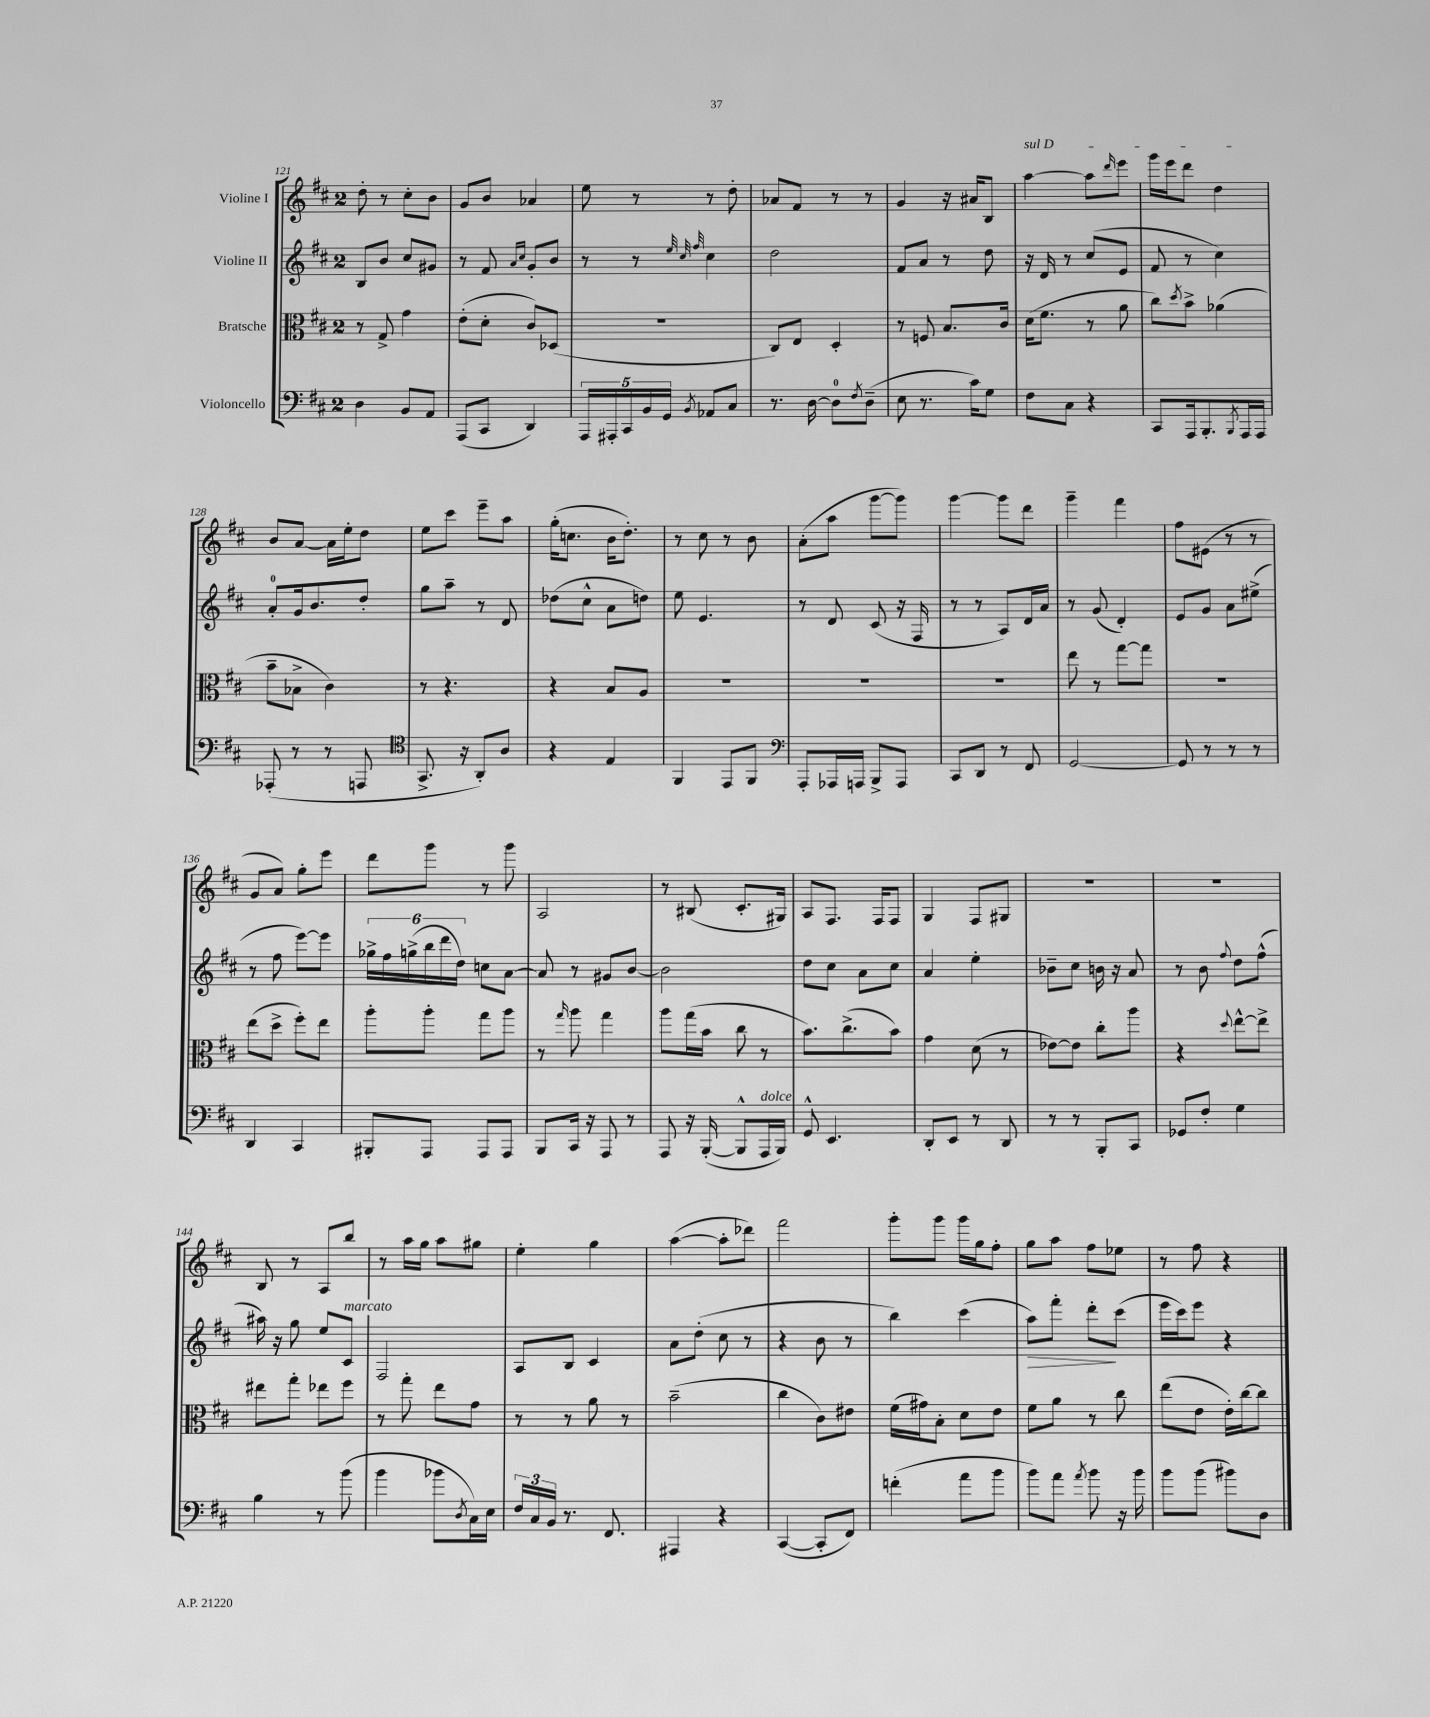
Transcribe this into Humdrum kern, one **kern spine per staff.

**kern	**kern	**kern	**kern
*staff4	*staff3	*staff2	*staff1
*clefF4	*clefC3	*clefG2	*clefG2
*k[f#c#]	*k[f#c#]	*k[f#c#]	*k[f#c#]
*M2/4	*M2/4	*M2/4	*M2/4
4D\	8r	8B/L	8dd'\
.	8G^/	8b/J	8r
8BB/L	4g\	8cc#/L	8cc#'\L
8AA/J	.	8g#/J	8b\J
=	=	=	=
(8AAA/L	(8e'\L	8r	8g/L
8CC#/J	8d'\J	8f#/	8b/J
.	.	16qqa/LL	.
.	.	16qqcc#/JJ	.
4DD/)	8c#/L)	8g'/L	4a-/
.	(8D-/J	8b/J	.
=	=	=	=
20AAA/LL	2r	8r	8ee\
20AAA#'/	.	.	.
20CC#/	.	.	.
.	.	8r	8r
20BB/	.	.	.
20GG/JJ	.	.	.
.	.	32qqee/	.
.	.	32qqcc#/	.
8qBB/	.	32qqff#/	.
8AA-/L	.	4cc#\	8r
8C#/J	.	.	8dd'\
=	=	=	=
8.r	8C#/L)	2dd\	8a-/L
.	8E/J	.	8f#/J
[16D\	.	.	.
8D\]L	4D'/	.	8r
8qF#/	.	.	.
(8D~\J	.	.	8r
=	=	=	=
8E\	8r	8f#/L	4g/
8.r	8F/	8a/J	.
.	8.B/L	8r	16r
16c#\LK)	.	.	16a#/LK
8G\J	.	8dd\	8B/J
.	16c#/Jk	.	.
=	=	=	=
8F#\L	(16d\LK	16r	[4aa\
.	8.f#\J	16d/	.
8C#\J	.	8r	.
4r	8r	(8cc#/L	8aa\]L
.	.	.	16qqddd/
.	8a\	8e/J	8eee\J
=	=	=	=
8CC#/L	8cc#\L)	8f#/	16ggg\LL
.	.	.	16eee\J
.	8qdd/	.	.
16AAA/k	8b^\J	8r	8ddd\J
8.BBB'/	.	.	.
.	(4a-\	4cc#\)	4dd\
8qBBB/	.	.	.
16AAA/L	.	.	.
16AAA/JJ	.	.	.
=	=	=	=
(8AAA-'/	8b~\L	8a'/L	8b/L
8r	8B-^\J	16g/k	[8a/J
.	.	8.b/	.
8r	4c#\)	.	16a\]LL
.	.	.	16ee'\J
8AAA/	.	8dd'/J	8dd\J
=	=	=	=
*clefC4	*	*	*
8.GG^/	8r	8gg\L	8ee\L
.	4.r	8aa~\J	8ccc#\J
16r	.	.	.
8AA'/L)	.	8r	8eee~\L
8A/J	.	8d/	8aa\J
=	=	=	=
4r	4r	(8dd-\L	(16gg'\LK
.	.	.	8.cc\J
.	.	8cc#^^\J	.
4E/	8B/L	8a\L	16b\LK
.	.	.	8.dd'\J)
.	8A/J	8dd\J)	.
=	=	=	=
4FF#/	2r	8ee\	8r
.	.	4.e/	8cc#\
8EE/L	.	.	8r
8FF#/J	.	.	8b\
=	=	=	=
*clefF4	*	*	*
8AAA'/L	2r	8r	(8a'\L
16AAA-/L	.	8d/	8aa\J
16AAA/JJ	.	.	.
8BBB^/L	.	(8c#/	[8ggg\L
8AAA/J	.	16r	8ggg\]J)
.	.	16F#/	.
=	=	=	=
8CC#/L	2r	8r	[4ggg\
8DD/J	.	8r	.
8r	.	8A/L)	8ggg\]L
8FF#/	.	16d/L	8ddd\J
.	.	16a/JJ	.
=	=	=	=
[2GG/	8ee\	8r	4ggg~\
.	8r	(8g/	.
.	[8gg\L	4d'/)	4fff#\
.	8gg\]J	.	.
=	=	=	=
8GG/]	2r	8e/L	8ff#\L
8r	.	8g/J	(8e#\J
8r	.	8a\L	8r
8r	.	(8ee#^\J	8r
=	=	=	=
4DD/	(8ee\L	8r	8g/L
.	8dd^\J	8ff#\	8a/J)
4CC#/	8ff#'\L)	[8eee\L)	8gg'\L
.	8ee\J	8eee\]J	8eee\J
=	=	=	=
8BBB#'/L	8aa'\L	24gg-^\LL	8ddd\L
.	.	24ff#\	.
.	.	(24gg^\	.
8AAA/J	8aa'\J	24bb\	8ggg\J
.	.	24ddd\	.
.	.	24dd\JJ)	.
8AAA/L	8gg\L	8cc\L	8r
8AAA/J	8aa\J	[8a\J	8ggg\
=	=	=	=
8BBB/L	8r	8a/]	2A/
.	16qqgg/	.	.
16CC#/Jk	8aa\	8r	.
16r	.	.	.
8AAA/	4gg\	8g#/L	.
8r	.	[8b/J	.
=	=	=	=
8AAA/	8aa\L	2b\]	8r
16r	(16gg\L	.	(8B#/
([16BBB'/	16b\JJ	.	.
8BBB^^/]L	8cc#\	.	8.c#'/L
16AAA/L	8r	.	.
16BBB/JJ)	.	.	16G#/Jk)
=	=	=	=
8GG^^/	8.b\L)	8dd\L	8A/L
4.EE/	.	8cc#\J	8.F#/J
.	(8.cc#^\	.	.
.	.	8a\L	.
.	.	.	16F#/LK
.	8b\J)	8cc#\J	8F#/J
=	=	=	=
8DD'/L	4g\	4a/	4G/
8EE/J	.	.	.
8r	(8d\	4ee'\	8F#/L
8DD/	8r	.	8G#/J
=	=	=	=
8r	[8e-\L)	8b-~\L	2r
8r	8e-\]J	8cc#\J	.
8BBB'/L	8cc#'\L	16b\	.
.	.	16r	.
8CC#/J	8aa\J	8a/	.
=	=	=	=
8GG-/L	4r	8r	2r
8F#'/J	.	8b\	.
.	8qqdd/	8qqff#/	.
4G\	[8ee^^\L	8dd\L	.
.	8ee^\]J	(8ff#^^\J	.
=	=	=	=
4B\	8ee#\L	16aa#\)	8B/
.	.	16r	.
.	8gg'\J	8gg\	8r
8r	8ee-\L	8ee/L	8A/L
(8b\	8ff#\J	8c#/J	8bb/J
=	=	=	=
4b\	8r	2F#/	8r
.	8gg'\	.	16aa\LL
.	.	.	16gg\JJ
8b-\L	8ee\L	.	8aa\L
8qD/	.	.	.
16C#\L)	8g\J	.	8gg#\J
16E\JJ	.	.	.
=	=	=	=
24F#/LL	8r	8A/L	4ee'\
24C#/	.	.	.
24BB/JJ	.	.	.
8.r	8r	8B/J	.
.	8a\	4c#/	4gg\
8.FF#/	.	.	.
.	8r	.	.
=	=	=	=
4AAA#/	(2b~\	8a\L	([4aa\
.	.	(8dd'\J	.
4r	.	8cc#\	8aa'\]L
.	.	8r	8ddd-\J)
=	=	=	=
([4CC#/	4cc#\	4r	2fff#\
8CC#'/]L	8c#\L)	8b\	.
8FF#/J)	8e#\J	8r	.
=	=	=	=
(4f'\	(16f#\LL	4bb\)	8ggg'\L
.	16g#\J)	.	.
.	8B'\J	.	8ggg\J
8a\L	8d\L	(4ccc#\	16ggg\LL
.	.	.	16gg\J
8b\J	8e\J	.	8ff#'\J
=	=	=	=
8b\L)	8f#\L	8aa\L)	8gg\L
8a\J	8a\J	8fff#'\J	8aa\J
8qa/	.	.	.
8b\	8r	8ddd'\L	8ff#\L
16r	8cc#\	(8ccc#\J	8ee-\J
16b\	.	.	.
=	=	=	=
8b\L	(8ee\L	16eee\LL	8r
.	.	16ccc#\J)	.
(8b\J	8e\J	8eee\J	8ff#\
8b#\L)	16e'\LL)	4r	4r
.	[16cc#\J	.	.
8D\J	8cc#\]J	.	.
==	==	==	==
*-	*-	*-	*-
